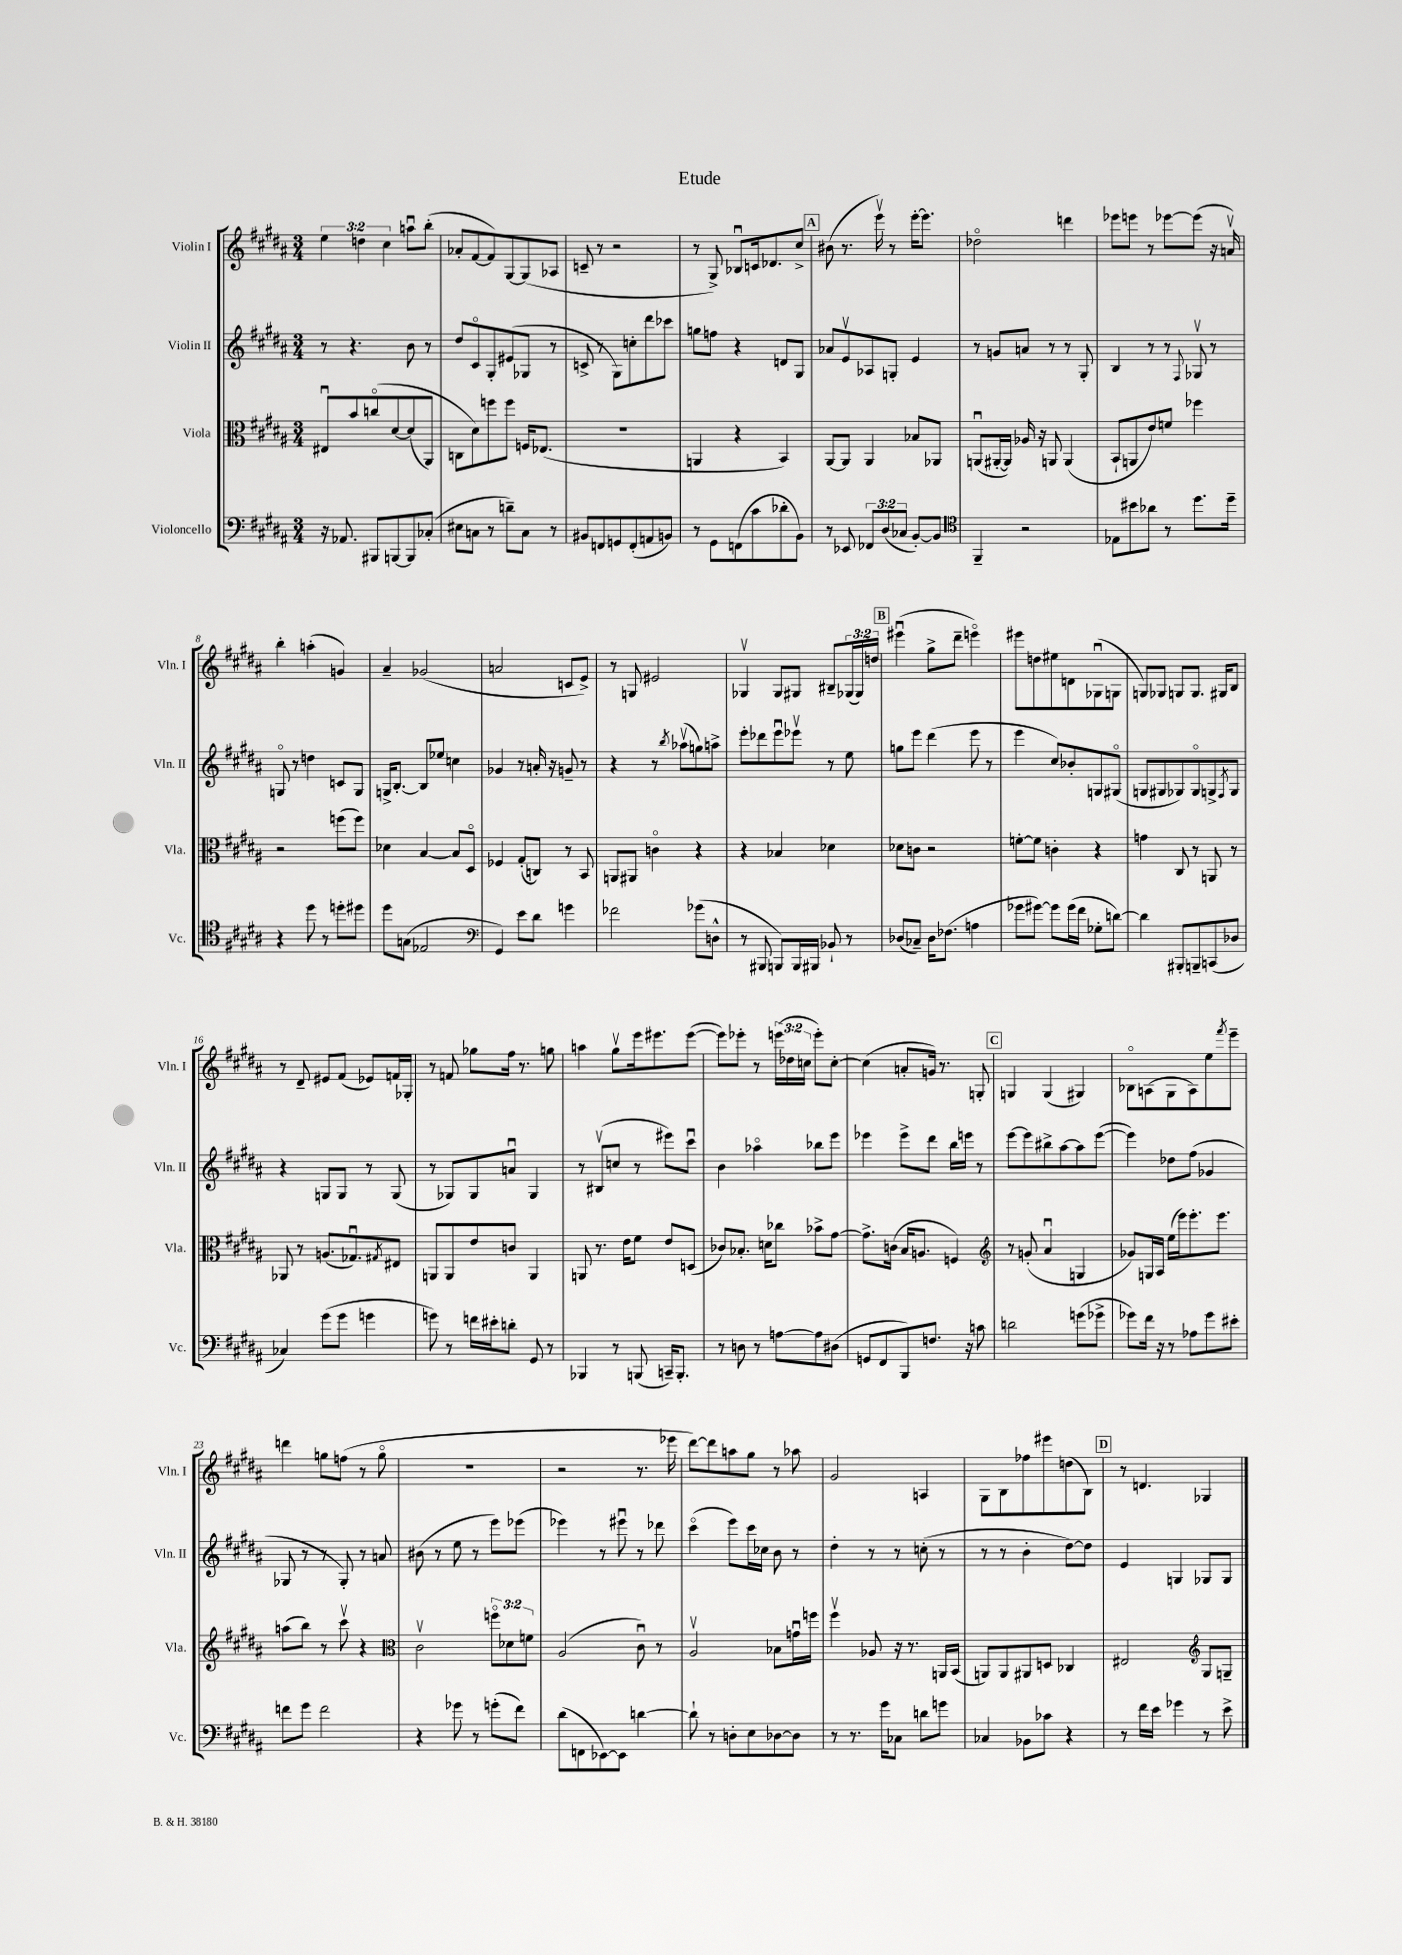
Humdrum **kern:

**kern	**kern	**kern	**kern
*staff4	*staff3	*staff2	*staff1
*clefF4	*clefC3	*clefG2	*clefG2
*k[f#c#g#d#a#]	*k[f#c#g#d#a#]	*k[f#c#g#d#a#]	*k[f#c#g#d#a#]
*M3/4	*M3/4	*M3/4	*M3/4
16r	8E#u	8r	6ee
8.AA-	.	.	.
.	8b	4.r	.
.	.	.	6dd
8BBB#	&(8cco	.	.
.	.	.	6cc#
[8BBB	[8d#	.	.
8BBB]	(8d#]	8b	8aau
(8C-'	8AA#)	8r	(8bb'
=	=	=	=
8E#	8C	8dd#	8a-'
8C	8d#&)	8c#o	[8f#
8r	8ff	8G#'	8f#])
8d~)	8ff	(8e#	[8G#
8C	16F	8G-	(8G#]
.	(8.E-	.	.
8r	.	8r	8A-
=	=	=	=
8BB#	2.r	8c^	8c~
8FF	.	8r	8r
8GG	.	8G#)	2r
(8FF'	.	8cc'	.
8AA	.	8ddd#	.
8BB)	.	8ccc-	.
=	=	=	=
8r	4AA	8gg	8r
8GG#	.	8ff	8G#^)
(8FF	4r	4r	8B-u
8c#	.	.	16c
.	.	.	8.d-
8d-'	4BB)	8d	.
8BB)	.	8G#	8cc#^
=	=	=	=
8r	[8AA#	8a-	(8b#
8EE-	8AA#]	8ev	8.r
12FF-	4AA#	8A-	.
.	.	.	16eeev)
(12D#	.	.	.
.	.	8G'	8r
12C-	.	.	.
[8BB')	8B-	4e	[16eee'
.	.	.	8.eee]
8BB]	8AA-	.	.
=	=	=	=
*clefC4	*	*	*
4FF#~	(8AAu	8r	2dd-o
.	[16AA#'	8g	.
.	16AA#])	.	.
2r	16A-	8a	.
.	16r	.	.
.	8AA	8r	.
.	(4AA	8r	4ddd
.	.	8G#'	.
=	=	=	=
8E-	8BB`	4B	8eee-
8b#	8AA	.	8eee
8a-	8e)	8r	8r
8r	8f	8r	[8eee-
.	.	8qqF#	.
8.dd#	4ff-	8G-v	(8eee-]
.	.	8r	16r
16dd#~	.	.	16av)
=	=	=	=
4r	2r	8Go	4bb'
.	.	8r	.
8dd#	.	4dd	(4aa'
8r	.	.	.
8dd'	(8ff	8c	4g)
8dd#	8ff)	8G	.
=	=	=	=
8dd#	4d-	16G^	4a#~
.	.	[8.B'	.
(8G	.	.	.
2E-	[4B	8B]	(2g-
.	.	8ee-	.
.	8B]	4cc	.
.	8D#o	.	.
=	=	=	=
*clefF4	*	*	*
4GG#)	4F-	4g-	2a
8e	(8G#'	8r	.
8d#	8C)	16a'	.
.	.	16r	.
4g	8r	8g~	8c
.	8BB	8r	8e^)
=	=	=	=
2f-	8AA	4r	8r
.	8AA#	.	8G
.	4co	8r	2e#
.	.	8qbb	.
.	.	(8aa-v	.
(8g-	4r	8gg)	.
8D^^	.	8aa^	.
=	=	=	=
8r	4r	8eee'	4G-v
8BBB#	.	8ddd-	.
8BBB)	4B-	8eeeu	8G-
16BBB	.	8eee-v	8G#
16BBB#	.	.	.
8BB-`	4d-	8r	8B#~
8r	.	8ee	(24G-
.	.	.	24G-)
.	.	.	24dd
=	=	=	=
(8D-	8d-	8gg	(4eee#u
8C-~)	8c	8eee	.
16D-	2r	(4ddd#	8gg#^
(8.F-	.	.	.
.	.	.	8ddd#~
4A	.	8eee	4eeeo)
.	.	8r	.
=	=	=	=
8g-	[8f'	4eee	8eee#
[8g#)	8f]	.	8dd
8g#]	4c'	8cc#)	8ee#
(16g#	.	8b-'	8d
16f#	.	.	.
8G-'	4r	8G	(8G-u
[8d)	.	(8G#o	8G
=	=	=	=
4d]	4g	8G	8G)
.	.	8G#	8G-
8BBB#'	8C#	8G-)	8G
8BBB~	8r	8G-o	8.G
(8CC	8AA	8G^	.
.	.	.	16G#
.	.	8qF#	.
8D-	8r	8G	8B
=	=	=	=
4C-)	8AA-	4r	8r
.	8r	.	8d#~
(8g#	(8.A	8G	8e#
8g#	.	8G	(8f#
.	8.G-u)	.	.
4g	.	8r	8e-)
.	8qG#	.	.
.	8E#	(8G	16f
.	.	.	16G-'
=	=	=	=
8g)	8AA	8r	8r
8r	8AA	8G-)	8f
16f	8e	8G-	8gg-
16e#'	.	.	.
8d'	8c	8au	16ff#
.	.	.	8.r
8GG#	4AA	4G-	.
8r	.	.	8gg
=	=	=	=
4BBB-	8AA	8r	4aa
.	8.r	(8B#v	.
8r	.	8cc	8gg#v
.	16e	.	.
(8BBB	8f#	8r	16eee
.	.	.	8.eee#
16CC~)	8e	8eee#)	.
8.BBB'	.	.	.
.	(8D	8ccc#u	([8eee#
=	=	=	=
8r	8c-)	4b	8eee#])
8D	8.B-'	.	8eee-'
8r	.	4aa-o	8r
.	16d	.	.
[8A	8cc-	.	(24eee
.	.	.	24dd-
.	.	.	24cc
8A]	8b-^	8bb-	8eee')
(8D#	[8g#	8eee	[8cc'
=	=	=	=
8GG	8.g#^]	4eee-	(4cc]
8FF#	.	.	.
.	(16c	.	.
8BBB)	16B	8eee-^	8a'
.	8.A	.	.
8.F	.	8ddd#	16g)
.	.	.	8.r
.	4F)	16bb	.
16r	.	16eee	.
8c	.	8r	8G'
=	=	=	=
*	*clefG2	*	*
2d	8r	[8eee	4G
.	(8g'	8eee]	.
.	4a#u	8bb#^	(4G
.	.	[8aa#	.
(8g	4G	8aa#]	4G#)
8g-^	.	([8eee	.
=	=	=	=
8g-)	8g-)	4eee])	8B-o
16f#	16G	.	(8A
16r	16A#	.	.
8r	(16ee	8dd-	8G#
.	16eee)	.	.
8A-	8.eee'	(8ff#	8A)
8g-	.	4g-	8ee
.	8.eee	.	.
.	.	.	8qfff#
8e#'	.	.	8eee~
=	=	=	=
8f	(8aa	8G-	4ddd
8g#	8bb)	8r	.
2f	8r	8r	8gg
.	8ccc#v	8G-')	(8ff
.	4r	8r	8r
.	.	8a	8ggo
=	=	=	=
*	*clefC3	*	*
4r	2c#v	(8b#	2.r
.	.	8r	.
8g-	.	8ee	.
8r	.	8r	.
(8g'	12ffo	8eee)	.
.	12d-	.	.
8f#)	.	(8eee-	.
.	12f	.	.
=	=	=	=
(8d#	(2A#	4eee-)	2r
8FF	.	.	.
[8EE-)	.	8r	.
8EE-]	.	8eee#u	.
[4d	8c#u)	8r	8.r
.	8r	8ddd-	.
.	.	.	16eee-
=	=	=	=
8d`]	2A#v	(4ccc#o	[8ddd#)
8r	.	.	8ddd#]
8D'	.	8eee)	8aa
8E	.	16ccc#	8gg#
.	.	16cc-	.
[8D-	8B-	8b	8r
8D-]	16gu	8r	8aa-
.	16ff	.	.
=	=	=	=
8r	4ff#v	4dd#'	2g#
8.r	.	.	.
.	8A-	8r	.
16g#	.	.	.
8C-	16r	8r	.
.	8.r	.	.
8d	.	(8cc'	4A
8g	16AA	8r	.
.	(16BB	.	.
=	=	=	=
4C-	8AA)	8r	8G#
.	8AA	8r	8B
8BB-	8AA#	4b'	8ff-
8c-	8D	.	8eee#
4r	4C-	[8dd#)	(8dd
.	.	8dd#]	8B)
=	=	=	=
8r	2E#	4e	8r
16f#	.	.	4.d
16e	.	.	.
4g-	.	4G	.
*	*clefG2	*	*
8r	8G#	8G-	4G-
8e^	8G~	8G-	.
==	==	==	==
*-	*-	*-	*-
